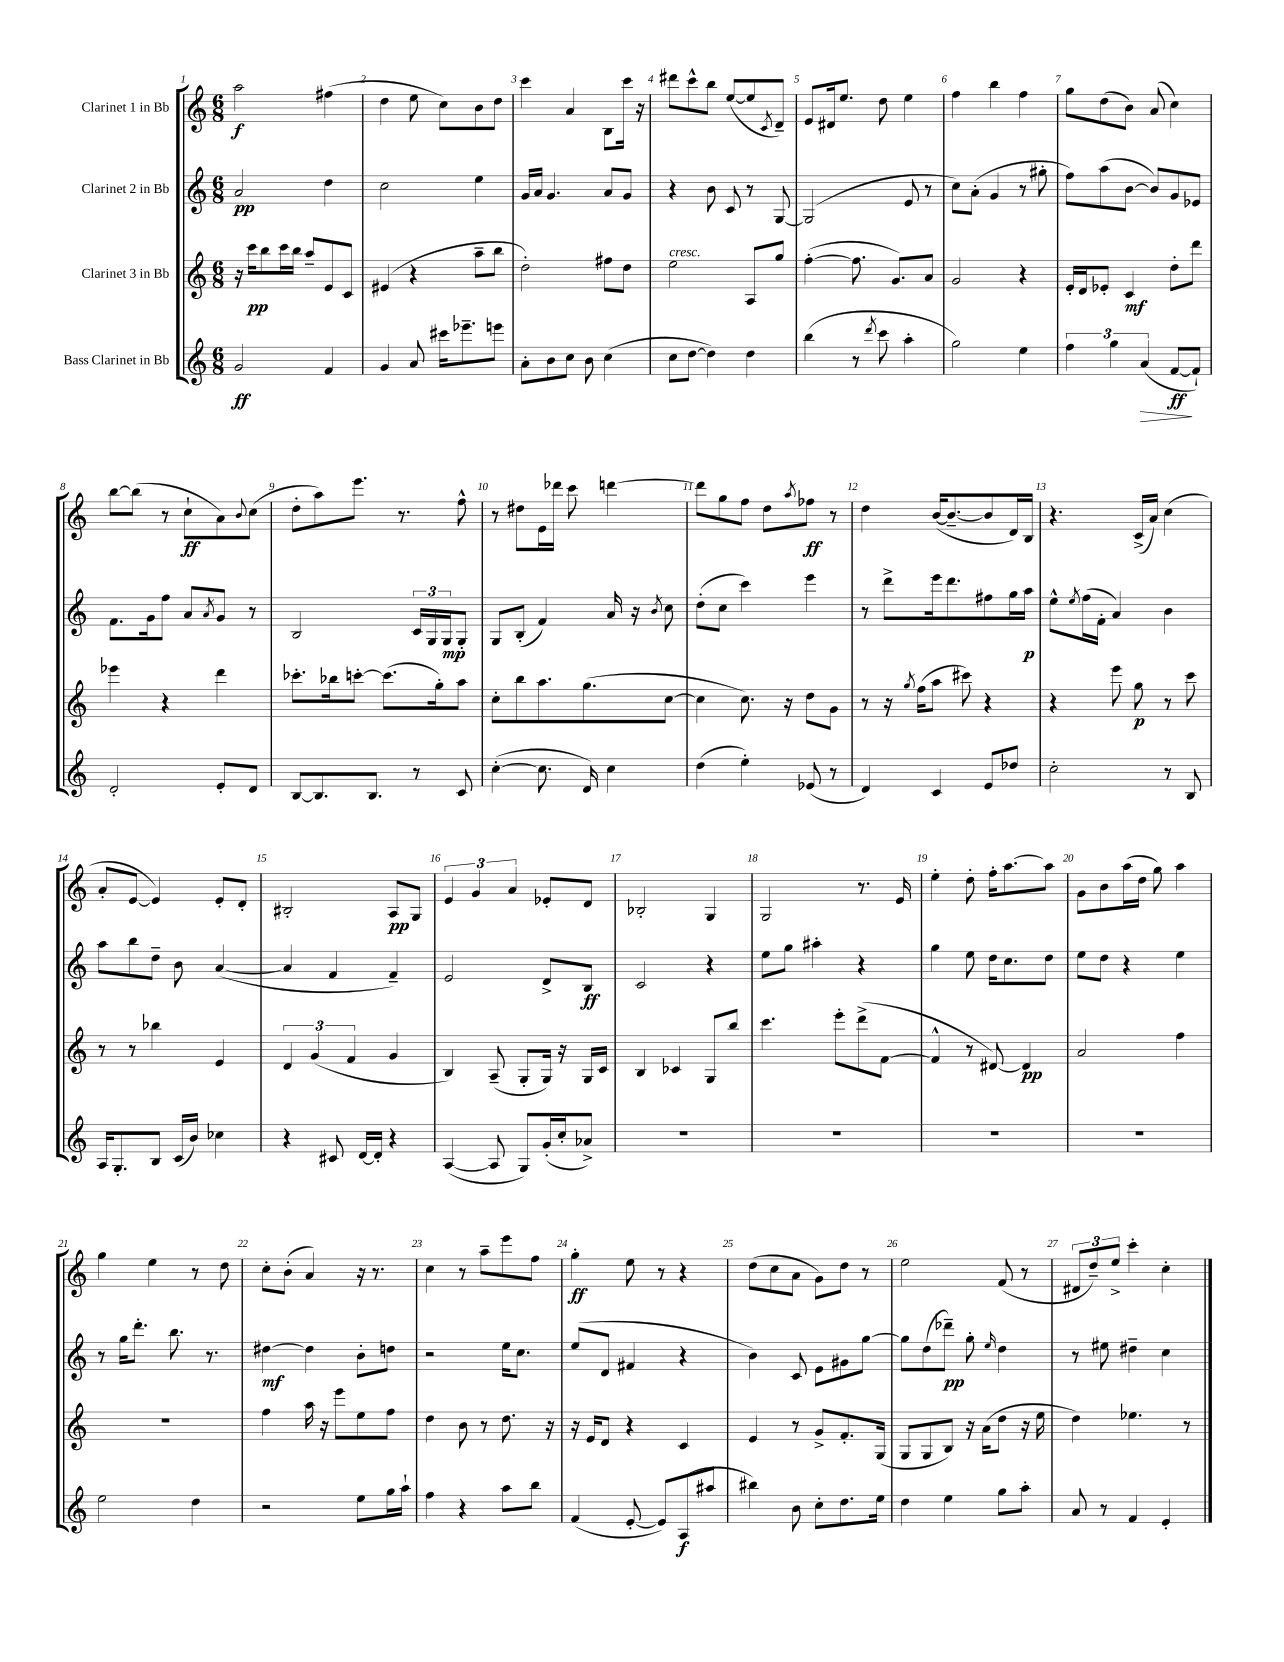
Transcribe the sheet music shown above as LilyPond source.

<<
\new StaffGroup <<
\new Staff = "s0" \with { instrumentName = "Clarinet 1 in Bb" } {
    \clef treble \key c \major \numericTimeSignature \time 6/8
    a''2\f fis''4( |
    d''4 e''8 c''8) b'8 d''8 |
    c'''4 a'4 b8 c'''16 r16 |
    dis'''8 c'''8-^ b''8 e''8~( e''8 \acciaccatura { c'8 } d'8--) |
    e'8 dis'16 e''8. d''8 e''4 |
    f''4 b''4 f''4 |
    g''8 d''8( b'8) a'8( c''4) |
    b''8~ b''8( r8 c''8-!\ff a'8) \appoggiatura { b'8 } c''8( |
    d''8-. a''8) e'''8. r8. f''8-^ |
    r8 dis''8 e'16 des'''16 c'''8 d'''4~ |
    d'''8 g''8 f''8 d''8 \acciaccatura { a''8 } fes''8\ff r8 |
    d''4 b'16~( b'8.~-- b'8 d'16) b16 |
    r4. c'16->( a'16) c''4( |
    a'8-. e'8~ e'4) e'8-. d'8-. |
    bis2-. a8\pp g8 |
    \tuplet 3/2 { e'4 g'4 a'4 } ees'8-. d'8 |
    bes2-. g4 |
    g2 r8. e'16 |
    e''4-. d''8-. f''16-. a''8.~ a''8 |
    g'8 b'8 a''16( d''16 g''8) a''4 |
    g''4 e''4 r8 d''8 |
    c''8-. b'8-.( a'4) r16 r8. |
    c''4 r8 a''8-- e'''8 f''8 |
    g''4-.\ff e''8 r8 r4 |
    d''8( c''8 a'8 g'8) d''8 r8 |
    e''2 f'8( r8 |
    \tuplet 3/2 { dis'8 d''8--) e''8-> } c'''4-. c''4-. \bar "|." |
}
\new Staff = "s1" \with { instrumentName = "Clarinet 2 in Bb" } {
    \clef treble \key c \major \numericTimeSignature \time 6/8
    a'2\pp d''4 |
    c''2 e''4 |
    g'16 a'16 g'4. a'8 g'8 |
    r4 b'8 c'8 r8 g8~ |
    g2( e'8 r8 |
    c''8) a'8-.( g'4 r8 gis''8-. |
    f''8) a''8( b'8~ b'8) g'8 ees'8 |
    f'8. g'16 f''8 a'8 \acciaccatura { a'8 } g'8 r8 |
    b2 \tuplet 3/2 { c'16 g16 g16\mp } g8-. |
    g8 b8-.( f'4) a'16 r16 \acciaccatura { b'8 } c''8 |
    d''8-.( c''8 c'''4) e'''4 |
    r8 d'''8-> e'''16 d'''8. fis''8 g''16 a''16\p |
    e''8-^ \acciaccatura { e''8 } f''16( f'16-. a'4) b'4 |
    a''8 b''8 d''8-- b'8 a'4~( |
    a'4 f'4 f'4--) |
    e'2 d'8-> b8\ff |
    c'2 r4 |
    e''8 g''8 ais''4-. r4 |
    g''4 e''8 d''16 c''8. d''8 |
    e''8 d''8 r4 e''4 |
    r8 g''16 d'''8.-. b''8. r8. |
    dis''4~\mf dis''4 b'8-. d''8 |
    r2 e''16 c''8. |
    e''8( d'8 fis'4 r4 |
    b'4) c'8 e'8 gis'8 g''8~ |
    g''8 d''8( des'''8--\pp) g''8-. \grace { e''16 } d''4 |
    r8 eis''8 dis''4-- c''4 \bar "|." |
}
\new Staff = "s2" \with { instrumentName = "Clarinet 3 in Bb" } {
    \clef treble \key c \major \numericTimeSignature \time 6/8
    r16 c'''16\pp b''8 c'''16 b''16 a''8-- e'8 c'8 |
    eis'4( r4 a''8-- b''8 |
    d''2-.) fis''8 d''8 |
    e''2^\markup { \italic "cresc." } a8 g''8 |
    f''4~-.( f''8. g'8.) a'8 |
    g'2 r4 |
    e'16-. d'16 ees'8-. c'4\mf d''8-. d'''8 |
    ees'''4 r4 d'''4 |
    ces'''8.-. bes''16 c'''8~-. c'''8.( g''16-.) a''8 |
    c''8-. b''8 a''8. g''8.( c''8~ |
    c''4 c''8.) r16 d''8 g'8 |
    r8 r16 \acciaccatura { g''8 } f''16( a''8 cis'''8) r4 |
    r4 e'''8 g''8\p r8 c'''8 |
    r8 r8 bes''4 e'4 |
    \tuplet 3/2 { d'4 g'4( f'4 } g'4 |
    b4) a8--( g8-. g16) r16 g16 c'16 |
    b4 ces'4 g8 b''8 |
    c'''4. e'''8-. d'''8->( f'8~ |
    f'4-^ r8 dis'8~) dis'4\pp |
    a'2 f''4 |
    R2. |
    f''4 a''16 r16 e'''8 e''8 f''8 |
    d''4 b'8 r8 d''8. r16 |
    r16 e'16 d'8 r4 c'4 |
    e'4 r8 g'8-> f'8.-. g16( |
    g8 g8 b8) r16 a'16( d''8 r16 e''16 |
    d''4) ees''4. r8 \bar "|." |
}
\new Staff = "s3" \with { instrumentName = "Bass Clarinet in Bb" } {
    \clef treble \key c \major \numericTimeSignature \time 6/8
    g'2\ff f'4 |
    g'4 a'8 cis'''16 ees'''8.-- e'''8 |
    a'8-. b'8 c''8 b'8 c''4( |
    c''8 d''8~ d''4) d''4 |
    b''4( r8 \acciaccatura { d'''8 } c'''8 a''4-. |
    g''2) e''4 |
    \tuplet 3/2 { f''4 g''4 a'4\>( } f'8~\ff\! f'8-!) |
    d'2-. e'8-. d'8 |
    b8~ b8. b8. r8 c'8 |
    c''4~-.( c''8. d'16) c''4 |
    d''4( e''4-.) ees'8( r8 |
    d'4) c'4 e'8 des''8 |
    c''2-. r8 b8 |
    a16 g8.-. b8 c'16( b'16) ces''4 |
    r4 cis'8 d'16~ d'16-. r4 |
    a4~( a8 g8) g'16-.( c''16-. aes'8->) |
    R2. |
    R2. |
    R2. |
    R2. |
    e''2 d''4 |
    r2 e''8 g''16 a''16-! |
    f''4 r4 a''8 b''8 |
    f'4( e'8~-. e'8) a8\f( ais''8 |
    bis''4) b'8 c''8-. d''8. e''16 |
    d''4 e''4 g''8 a''8-. |
    a'8 r8 f'4 e'4-. \bar "|." |
}
>>
>>
\layout { \context { \Score \override BarNumber.break-visibility = ##(#f #t #t) barNumberVisibility = #all-bar-numbers-visible } }
